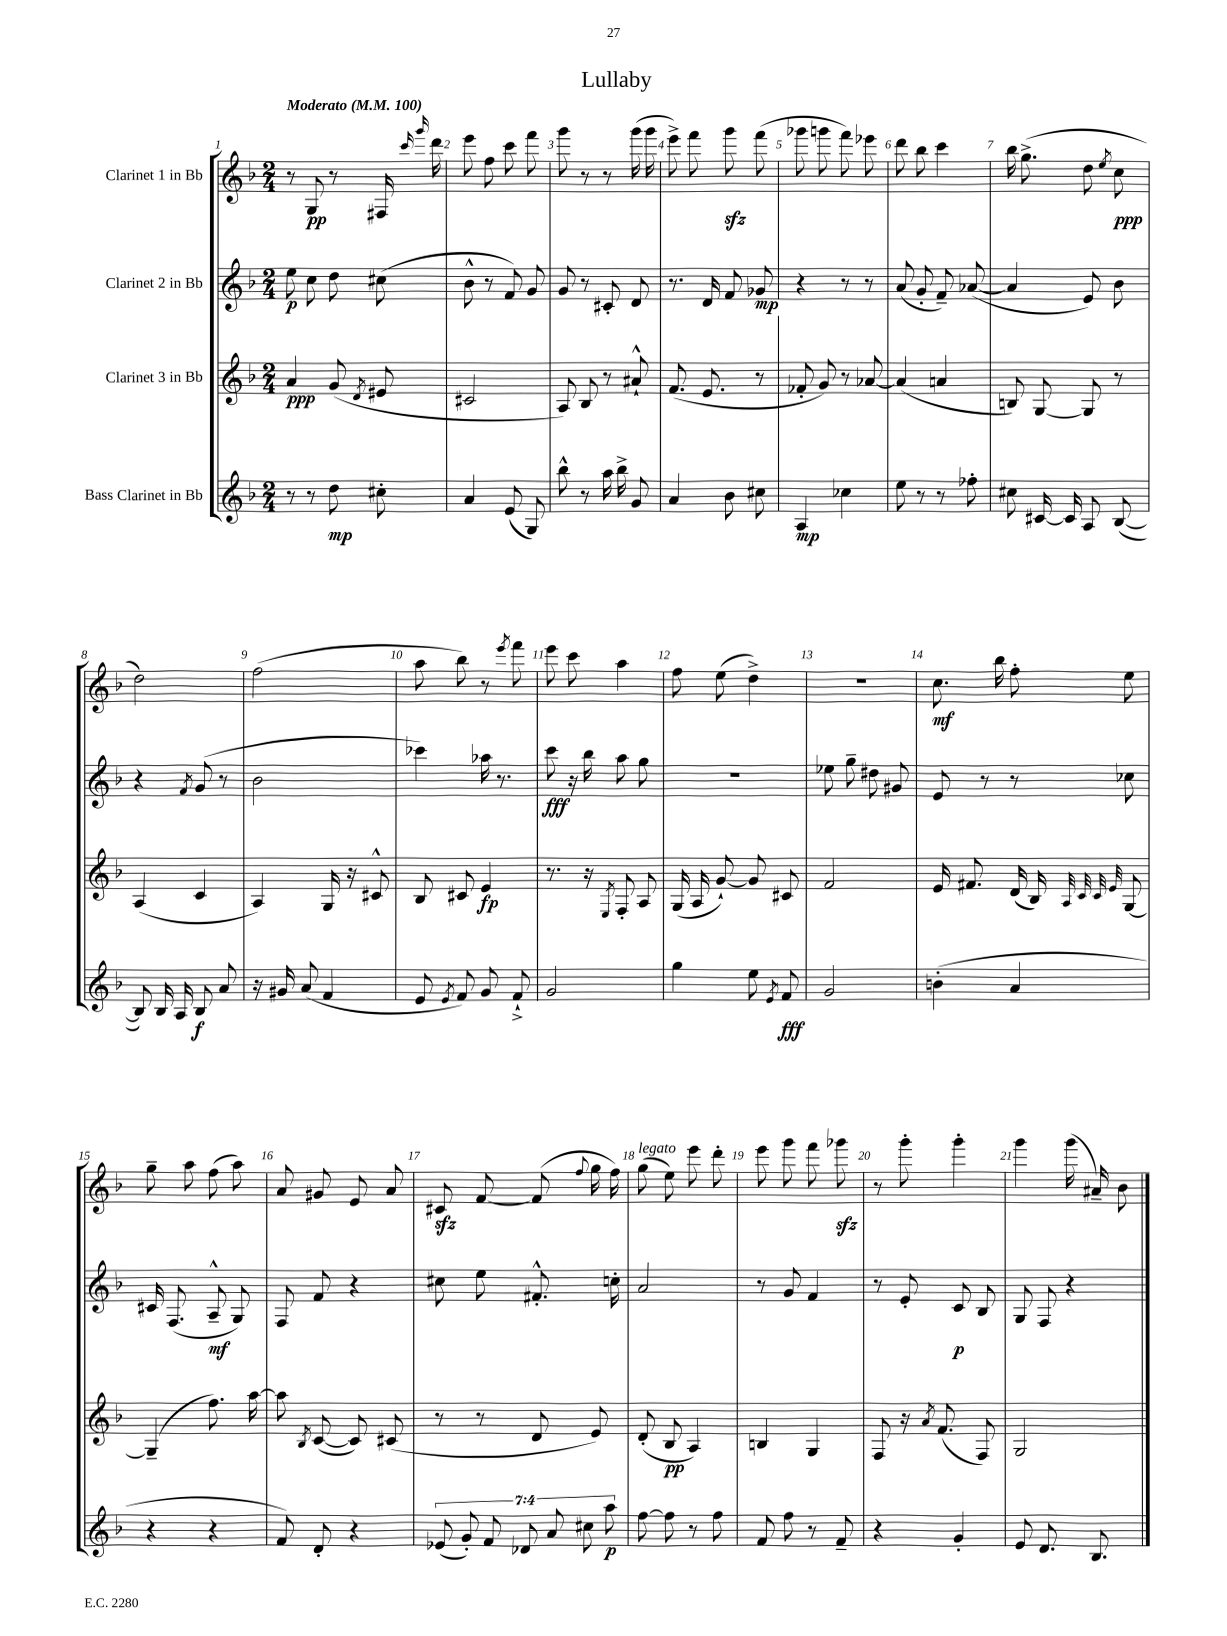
\header { title = "Lullaby" }
<<
\new StaffGroup <<
\new Staff = "s0" \with { instrumentName = "Clarinet 1 in Bb" } {
    \clef treble \key f \major \numericTimeSignature \time 2/4 \tempo "Moderato" 4 = 100
    \autoBeamOff r8 g8\pp r8 fis16 \grace { c'''16 g'''16 } d'''16 |
    e'''8 f''8 c'''8 f'''8 |
    g'''8 r8 r8 g'''16( g'''16 |
    e'''8->) f'''8 g'''8\sfz f'''8( |
    ges'''8 g'''8 f'''8) ees'''8 |
    d'''8 bes''8 c'''4 |
    bes''16 g''8.->( d''8 \acciaccatura { e''8 } c''8\ppp |
    d''2) |
    f''2( |
    a''8 bes''8) r8 \acciaccatura { e'''8 } f'''8 |
    e'''8 c'''8 a''4 |
    f''8 e''8( d''4->) |
    r2 |
    c''8.\mf bes''16 f''8-. e''8 |
    g''8-- a''8 f''8( a''8) |
    a'8 gis'8 e'8 a'8 |
    cis'8\sfz f'8~ f'8( \appoggiatura { f''8 } g''16 f''16) |
    g''8^\markup { \italic "legato" }( e''8) e'''8 d'''8-. |
    e'''8 g'''8 f'''8 ges'''8\sfz |
    r8 g'''8-. g'''4-. |
    g'''4 g'''16( ais'16--) bes'8 \bar "|." |
}
\new Staff = "s1" \with { instrumentName = "Clarinet 2 in Bb" } {
    \clef treble \key f \major \numericTimeSignature \time 2/4
    \autoBeamOff e''8\p c''8 d''8 cis''8( |
    bes'8-^ r8 f'8) g'8 |
    g'8 r8 cis'8-. d'8 |
    r8. d'16 f'8 ges'8\mp |
    r4 r8 r8 |
    a'8( g'8-. f'8--) aes'8~( |
    aes'4 e'8) bes'8 |
    r4 \acciaccatura { f'8 } g'8( r8 |
    bes'2 |
    ces'''4) aes''16 r8. |
    c'''8\fff r16 bes''16 a''8 g''8 |
    R2 |
    ees''8 g''8-- dis''8 gis'8 |
    e'8 r8 r8 ces''8 |
    cis'16 f8.( a8---^\mf g8) |
    f8 f'8 r4 |
    cis''8 e''8 fis'8.-.-^ c''16-. |
    a'2 |
    r8 g'8 f'4 |
    r8 e'8-. c'8\p bes8 |
    g8 f8 r4 \bar "|." |
}
\new Staff = "s2" \with { instrumentName = "Clarinet 3 in Bb" } {
    \clef treble \key f \major \numericTimeSignature \time 2/4
    \autoBeamOff a'4\ppp g'8( \acciaccatura { d'8 } eis'8 |
    cis'2 |
    a8) bes8 r8 ais'8-!-^ |
    f'8.( e'8. r8 |
    fes'8-. g'8) r8 aes'8~ |
    aes'4( a'4 |
    b8) g8~ g8 r8 |
    a4( c'4 |
    a4) g16 r16 cis'8-^ |
    bes8 cis'8 e'4\fp |
    r8. r16 \acciaccatura { e8 } f8-. a8 |
    g16( a16 g'8~-!) g'8 cis'8 |
    f'2 |
    e'16 fis'8. d'16( bes16) \grace { a32 c'32 c'32 e'32 } g8~ |
    g4--( f''8.) a''16~ |
    a''8 \acciaccatura { bes8 } c'8~( c'8) cis'8( |
    r8 r8 d'8 e'8) |
    d'8-.( bes8\pp a4) |
    b4 g4 |
    f8 r16 \acciaccatura { a'8 } f'8.( f8) |
    g2 \bar "|." |
}
\new Staff = "s3" \with { instrumentName = "Bass Clarinet in Bb" } {
    \clef treble \key f \major \numericTimeSignature \time 2/4 \override Staff.TupletNumber.text = #tuplet-number::calc-fraction-text
    \autoBeamOff r8 r8 d''8\mp cis''8-. |
    a'4 e'8( g8) |
    bes''8-^ r8 a''16 bes''16-> g'8 |
    a'4 bes'8 cis''8 |
    a4\mp ces''4 |
    e''8 r8 r8 fes''8-. |
    cis''8 cis'16~ cis'16 a8 bes8~( |
    bes8) bes16 a16 bes8\f a'8 |
    r16 gis'16 a'8( f'4 |
    e'8 \acciaccatura { e'8 } f'8) g'8 f'8-!-> |
    g'2 |
    g''4 e''8 \acciaccatura { e'8 } f'8\fff |
    g'2 |
    b'4-.( a'4 |
    r4 r4 |
    f'8) d'8-. r4 |
    \tuplet 7/4 { ees'8( g'8-.) f'8 des'8 a'8 cis''8 a''8\p } |
    f''8~ f''8 r8 f''8 |
    f'8 f''8 r8 f'8-- |
    r4 g'4-. |
    e'8 d'8. bes8. \bar "|." |
}
>>
>>
\layout { \context { \Score \override BarNumber.break-visibility = ##(#f #t #t) barNumberVisibility = #all-bar-numbers-visible } }
